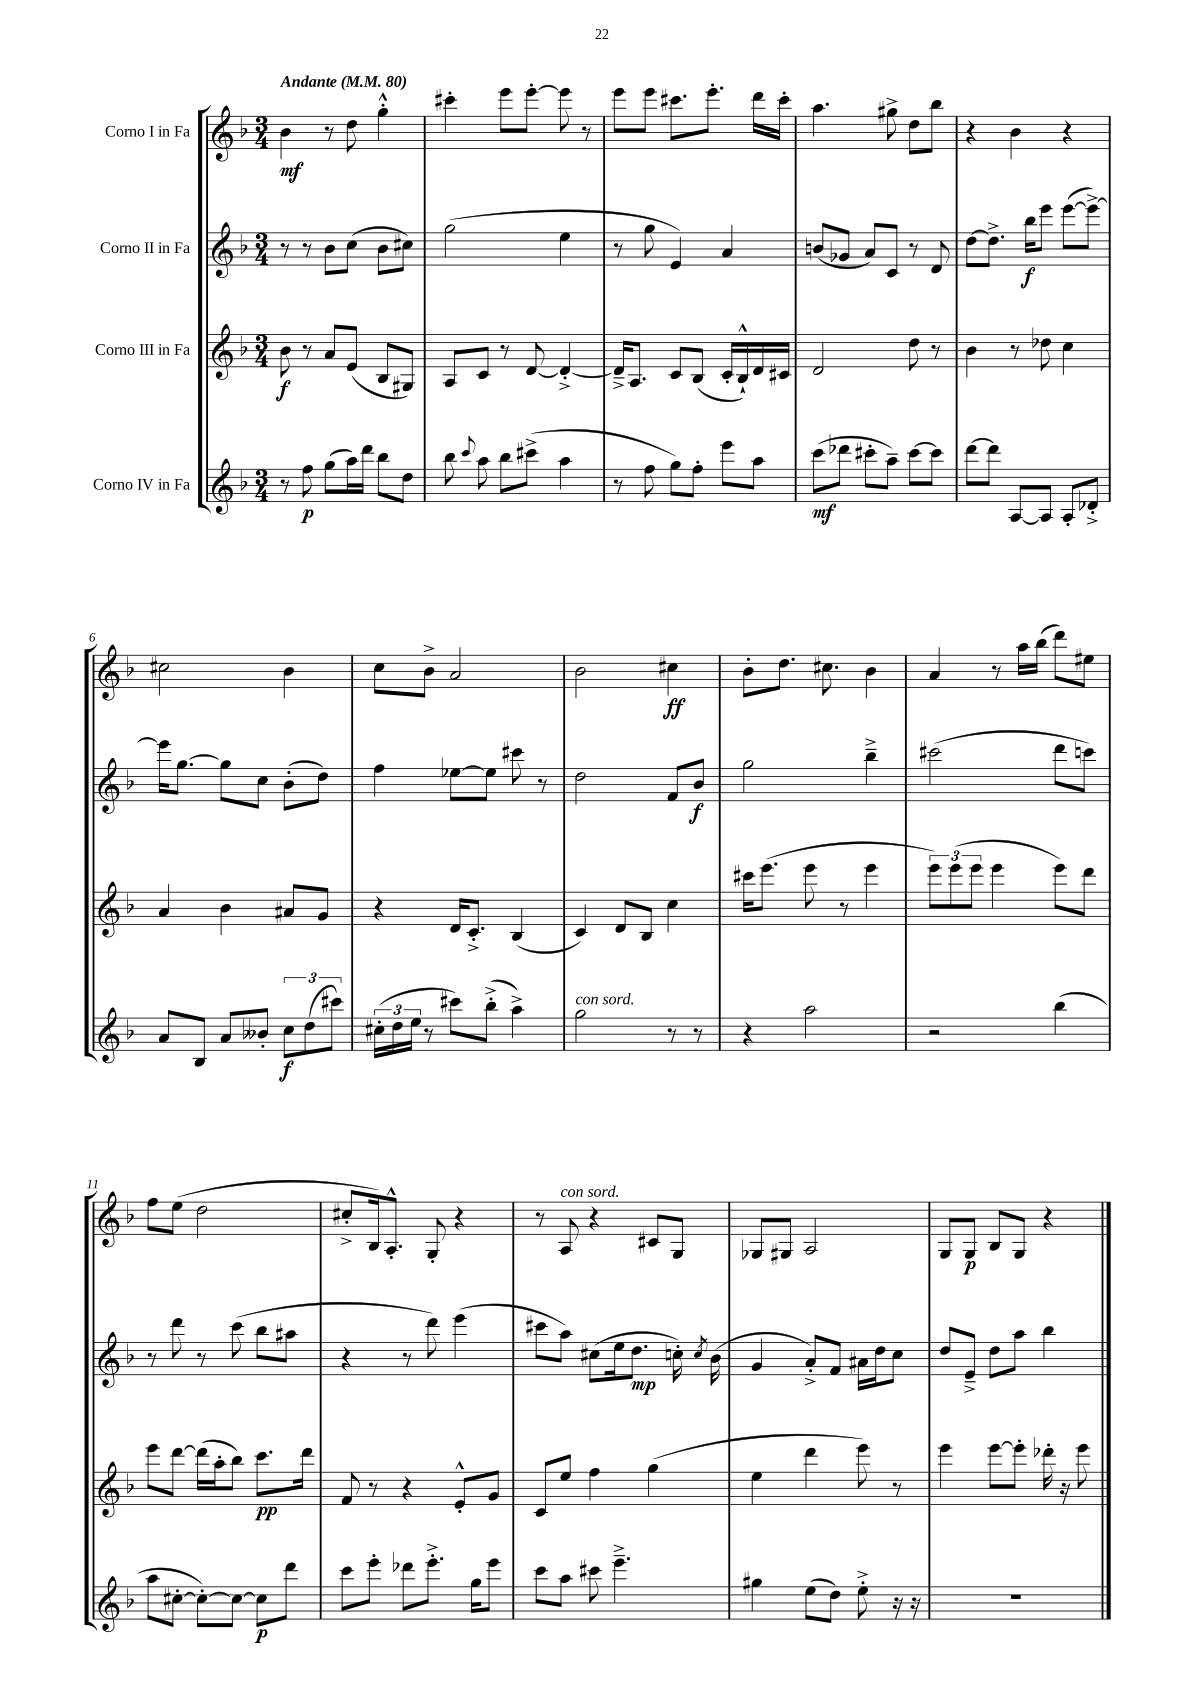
<<
\new StaffGroup <<
\new Staff = "s0" \with { instrumentName = "Corno I in Fa" } {
    \clef treble \key f \major \numericTimeSignature \time 3/4 \tempo "Andante" 4 = 80
    \autoBeamOff bes'4\mf r8 d''8 g''4-.-^ |
    cis'''4-. e'''8[ e'''8]~-. e'''8 r8 |
    e'''8[ e'''8] cis'''8.[ e'''8.]-. d'''16[ cis'''16]-. |
    a''4. gis''8-> d''8[ bes''8] |
    r4 bes'4 r4 |
    cis''2 bes'4 |
    c''8[ bes'8]-> a'2 |
    bes'2 cis''4\ff |
    bes'8[-. d''8.] cis''8. bes'4 |
    a'4 r8 a''16[ bes''16]( d'''8[) eis''8] |
    f''8[ e''8]( d''2 |
    cis''8[-.-> bes16) a8.]-.-^ g8-. r4 |
    r8 a8^\markup { \italic "con sord." } r4 cis'8[ g8] |
    ges8[ gis8] a2 |
    g8[ g8]\p bes8[ g8] r4 \bar "|." |
}
\new Staff = "s1" \with { instrumentName = "Corno II in Fa" } {
    \clef treble \key f \major \numericTimeSignature \time 3/4
    \autoBeamOff r8 r8 bes'8[ c''8]( bes'8[ cis''8]) |
    g''2( e''4 |
    r8 g''8 e'4) a'4 |
    b'8[( ges'8] a'8[) c'8] r8 d'8 |
    d''8[~ d''8.]-> bes''16[\f e'''8] e'''8[~( e'''8]~->) |
    e'''16[ g''8.]~ g''8[ c''8] bes'8[-.( d''8]) |
    f''4 ees''8[~ ees''8] cis'''8 r8 |
    d''2 f'8[ bes'8]\f |
    g''2 bes''4---> |
    cis'''2( d'''8[ c'''8]) |
    r8 d'''8 r8 c'''8( bes''8[ ais''8] |
    r4 r8 d'''8) e'''4( |
    cis'''8[ a''8]) cis''8[( e''16 d''8.]\mp c''16-.) \acciaccatura { c''8 } bes'16( |
    g'4 a'8[-.->) f'8] ais'16[ d''16 c''8] |
    d''8[ e'8]---> d''8[ a''8] bes''4 \bar "|." |
}
\new Staff = "s2" \with { instrumentName = "Corno III in Fa" } {
    \clef treble \key f \major \numericTimeSignature \time 3/4
    \autoBeamOff bes'8\f r8 a'8[ e'8]( bes8[ gis8]) |
    a8[ c'8] r8 d'8~ d'4~-.-> |
    d'16[---> a8.] c'8[ bes8]( c'16[-. bes16-!-^) d'16 cis'16] |
    d'2 d''8 r8 |
    bes'4 r8 des''8 c''4 |
    a'4 bes'4 ais'8[ g'8] |
    r4 d'16[ c'8.]-.-> bes4( |
    c'4) d'8[ bes8] c''4 |
    cis'''16[ e'''8.]( e'''8 r8 e'''4 |
    \tuplet 3/2 { e'''8[) e'''8( e'''8] } e'''4 e'''8[) d'''8] |
    e'''8[ d'''8]~ d'''16[( a''16-. bes''8]) c'''8.[\pp d'''16] |
    f'8 r8 r4 e'8[-.-^ g'8] |
    c'8[ e''8] f''4 g''4( |
    e''4 d'''4 e'''8) r8 |
    e'''4 e'''8[~ e'''8]-. des'''16-. r16 e'''8 \bar "|." |
}
\new Staff = "s3" \with { instrumentName = "Corno IV in Fa" } {
    \clef treble \key f \major \numericTimeSignature \time 3/4
    \autoBeamOff r8 f''8\p g''8[( a''16) d'''16] bes''8[ d''8] |
    bes''8 \appoggiatura { c'''8 } a''8 bes''8[ cis'''8]->( a''4 |
    r8 f''8 g''8[) f''8]-. e'''8[ a''8] |
    c'''8[\mf( des'''8] cis'''8[-. a''8]--) cis'''8[~ cis'''8] |
    d'''8[~ d'''8] a8[~ a8] a8[-. des'8]-.-> |
    a'8[ bes8] a'8[ beses'8]-. \tuplet 3/2 { c''8[\f d''8( cis'''8]) } |
    \tuplet 3/2 { cis''16[-.( d''16 e''16] } r8 cis'''8[) bes''8]-.->( a''4->) |
    g''2^\markup { \italic "con sord." } r8 r8 |
    r4 a''2 |
    r2 bes''4( |
    a''8[ cis''8]~-. cis''8[~-.) cis''8]~ cis''8[\p d'''8] |
    c'''8[ e'''8]-. des'''8[ e'''8.]-.-> g''16[ e'''8] |
    c'''8[ a''8] cis'''8 e'''4.---> |
    gis''4 e''8[( d''8]) e''8-.-> r16 r16 |
    R2. \bar "|." |
}
>>
>>
